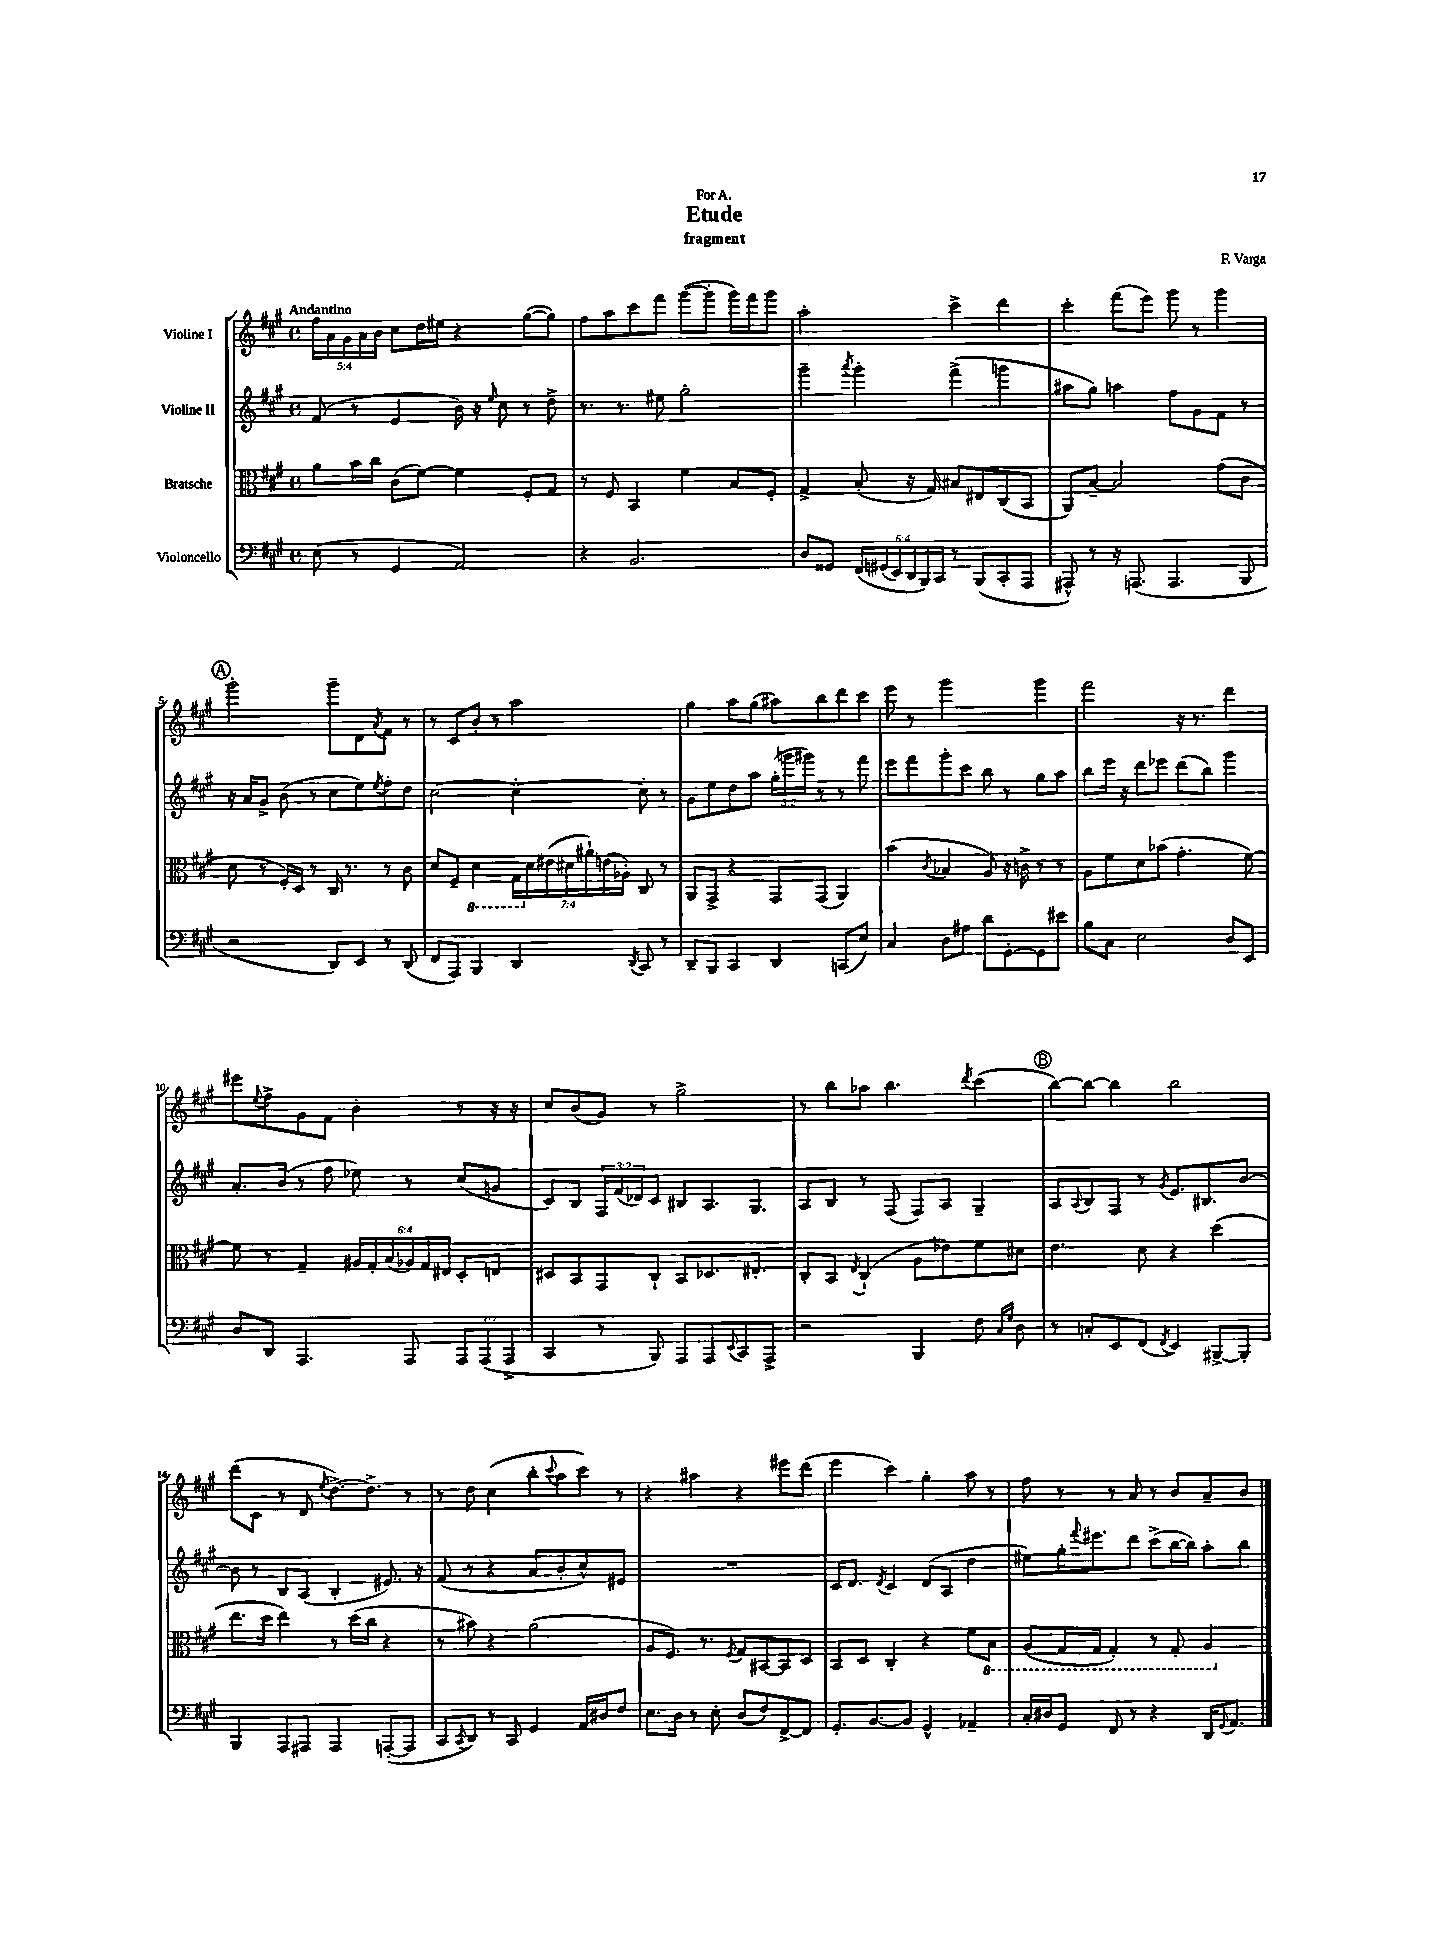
\header { title = "Etude" composer = "F. Varga" subtitle = "fragment" dedication = "For A." }
<<
\new StaffGroup <<
\new Staff = "s0" \with { instrumentName = "Violine I" } {
    \clef treble \key a \major \defaultTimeSignature \time 4/4 \override Staff.TupletNumber.text = #tuplet-number::calc-fraction-text \tempo "Andantino"
    \tuplet 5/4 { fis''16 a'16 gis'16 a'16 b'16 } cis''8 d''16 eis''16 r4 gis''8~( gis''8) |
    fis''8 a''8 cis'''8 fis'''8 gis'''8~( gis'''8-. gis'''16) fis'''16 gis'''8 |
    a''2-. cis'''4-> d'''4 |
    cis'''4-. fis'''8( e'''8) gis'''8 r8 gis'''4 |
    \mark \markup { \circle "A" } gis'''2-. gis'''8-- d'8 \acciaccatura { a'8 } fis'8 r8 |
    r8 cis'8 b'8-. r8 a''2 |
    gis''4 a''8 gis''8( ais''8) b''8 d'''8 cis'''8 |
    e'''8 r8 gis'''2 gis'''4 |
    fis'''2 r16 r8. d'''4 |
    eis'''8 \appoggiatura { e''8 } fis''8-> gis'8 fis'8 b'4-. r8 r16 r16 |
    cis''8 b'8( gis'8) r8 gis''2-> |
    r8 b''8 aes''8 b''4. \acciaccatura { d'''8 } cis'''4( |
    \mark \markup { \circle "B" } b''8~) b''8~ b''4 b''2 |
    d'''8( cis'8 r8 d'8 \acciaccatura { e''8 } d''8.~->) d''8.-> r8 |
    r8 d''8 cis''4( b''8-. \appoggiatura { cis'''8 } a''8 cis'''8) r8 |
    r4 ais''4 r4 eis'''8 d'''8( |
    e'''4 cis'''4) gis''4-. a''8 r8 |
    fis''8 r8 r8 a'8 r8 b'8 a'8-- b'8 \bar "|." |
}
\new Staff = "s1" \with { instrumentName = "Violine II" } {
    \clef treble \key a \major \defaultTimeSignature \time 4/4 \override Staff.TupletNumber.text = #tuplet-number::calc-fraction-text
    fis'8( r8 e'4 b'16) r16 \grace { e''16 } cis''8 r8 d''8-> |
    r8. r8. eis''8 gis''2-. |
    gis'''4-- \acciaccatura { a'''8 } gis'''4-. fis'''4->( g'''4 |
    ais''8 gis''8) a''4 fis''8 gis'8 fis'8 r8 |
    \mark \markup { \circle "A" } r16 a'16 gis'8-> b'8( r8 cis''8 e''8) \acciaccatura { e''8 } fis''8-. d''8 |
    cis''2~ cis''4~-. cis''8-. r8 |
    gis'8 e''8 d''8 a''8 \tuplet 3/2 { gis''16-.( g'''16 gis'''16) } r8 r8 fis'''8 |
    e'''8 fis'''8 gis'''8-. cis'''8 b''8 r8 gis''8 a''8 |
    b''8 e'''16 r16 d'''8 ees'''8 d'''8( b''8) gis'''4 |
    a'8.-. b'16( r8 fis''8 ees''8) r8 cis''8( g'8 |
    cis'8) b8 \tuplet 3/2 { fis16 fis'16( des'16) } cis'8 bis8 a8. gis8. |
    a8 b8 r8 fis8( fis8) a8 gis4-- |
    \mark \markup { \circle "B" } a8 \appoggiatura { a8 } b8 fis8 r8 \acciaccatura { gis'8 } e'8. bis8. b'8~ |
    b'8 r8 b8 a8( b4-. eis'8.) r16 |
    fis'8( r8 r4 a'8 b'8-. cis''8-^) eis'8 |
    R1 |
    cis'16 d'8. \acciaccatura { d'8 } cis'4 d'8( a8 d''4 |
    eis''8) gis''16-. \appoggiatura { fis'''8 } eis'''8. d'''8 cis'''8->( b''16~ b''16) a''8-. b''8 \bar "|." |
}
\new Staff = "s2" \with { instrumentName = "Bratsche" } {
    \clef alto \key a \major \defaultTimeSignature \time 4/4 \override Staff.TupletNumber.text = #tuplet-number::calc-fraction-text
    a'8 b'16 cis''16 cis'8( fis'8~) fis'4 fis8-. gis8 |
    r8 fis8 b,4 fis'4 b8 fis8-. |
    gis4-> b8-.( r16 gis16) bis8 eis8 cis8( b,8 |
    a,8) b8~-- b2 gis'8( cis'8 |
    \mark \markup { \circle "A" } d'8 r8 fis16-.) d16 r8 cis16 r8. r8 cis'8 |
    d'8 fis8-- \ottava #-1 d4 \tuplet 7/4 { gis,16 \ottava #0 d'16 eis'16( dis'16 ais'16-!) e'16( aes16-.) } cis8 r8 |
    a,8 gis,8-> r4 gis,8 gis,8( a,4) |
    b'4( \acciaccatura { cis'8 } bes4 a8) r16 c'16-> r8 r8 |
    a8 fis'8 d'8 bes'8( gis'4.-. fis'8~) |
    fis'8 r8 gis4-- \tuplet 6/4 { ais16 gis16-. b16( aes16) gis16 eis16 } d8-. e8 |
    dis8 b,8 gis,8 cis8-! b,8 des8. eis8.-. |
    cis8-. b,8 \acciaccatura { e8 } cis4-!( a8 ees'8) fis'8 dis'8 |
    \mark \markup { \circle "B" } e'4. d'8 r4 d''4( |
    e''8. d''16 e''4) r8 d''16( cis''16 r4 |
    r8 bis'8) r4 a'2( |
    a8 fis8.) r8. \acciaccatura { fis8 } gis8 bis,8~ bis,8 d8 |
    b,8 d8 cis4-. r4 fis'8 \ottava #-1 b,8 |
    a,8( gis,16 gis,16 gis,4-.) r8 gis,8-. a,4 \ottava #0 \bar "|." |
}
\new Staff = "s3" \with { instrumentName = "Violoncello" } {
    \clef bass \key a \major \defaultTimeSignature \time 4/4 \override Staff.TupletNumber.text = #tuplet-number::calc-fraction-text
    e8( r8 gis,4 a,2) |
    r4 b,2. |
    d8 gisis,8 \tuplet 6/4 { fis,16\( gis,16( e,16) d,16 b,,16\) cis,16 } r8 b,,8( cis,8-. a,,8 |
    ais,,8-^) r8 r16 a,,8.( a,,4. b,,8 |
    \mark \markup { \circle "A" } r2 d,8) e,8 r8 d,8( |
    fis,8 a,,8) b,,4 d,4 \acciaccatura { d,8 } cis,8 r8 |
    d,8-- b,,8 cis,4 d,4 c,8( e8) |
    cis4 d8 ais8 d'8 gis,8~-. gis,8 eis'8 |
    b8 cis8 e2 d8 e,8 |
    d8 d,8 a,,4. a,,8 \tuplet 3/2 { a,,8 a,,8( a,,8-> } |
    cis,4 r8 b,,8) a,,8 a,,8 \appoggiatura { e,8 } cis,8 a,,8-> |
    r2 b,,4 fis8 \grace { cis16 gis16 } d8 |
    \mark \markup { \circle "B" } r8 c8-. e,8 fis,8( \acciaccatura { fis,8 } e,4) bis,,8~-> bis,,8-. |
    b,,4 a,,8 ais,,8 ais,,4 a,,8~-.( a,,8 |
    cis,8 \acciaccatura { cis,8 } d,8) r8 cis,8 gis,4 a,16 dis16 fis8 |
    e8. d16 r8 e8-. d8( fis8) fis,8~-> fis,8 |
    gis,8.-. b,8.~ b,8 gis,4-^ aes,4-- |
    cis16-. dis16 gis,8 fis,8 r8 r4 d,16 \appoggiatura { gis,8 } a,8. \bar "|." |
}
>>
>>
